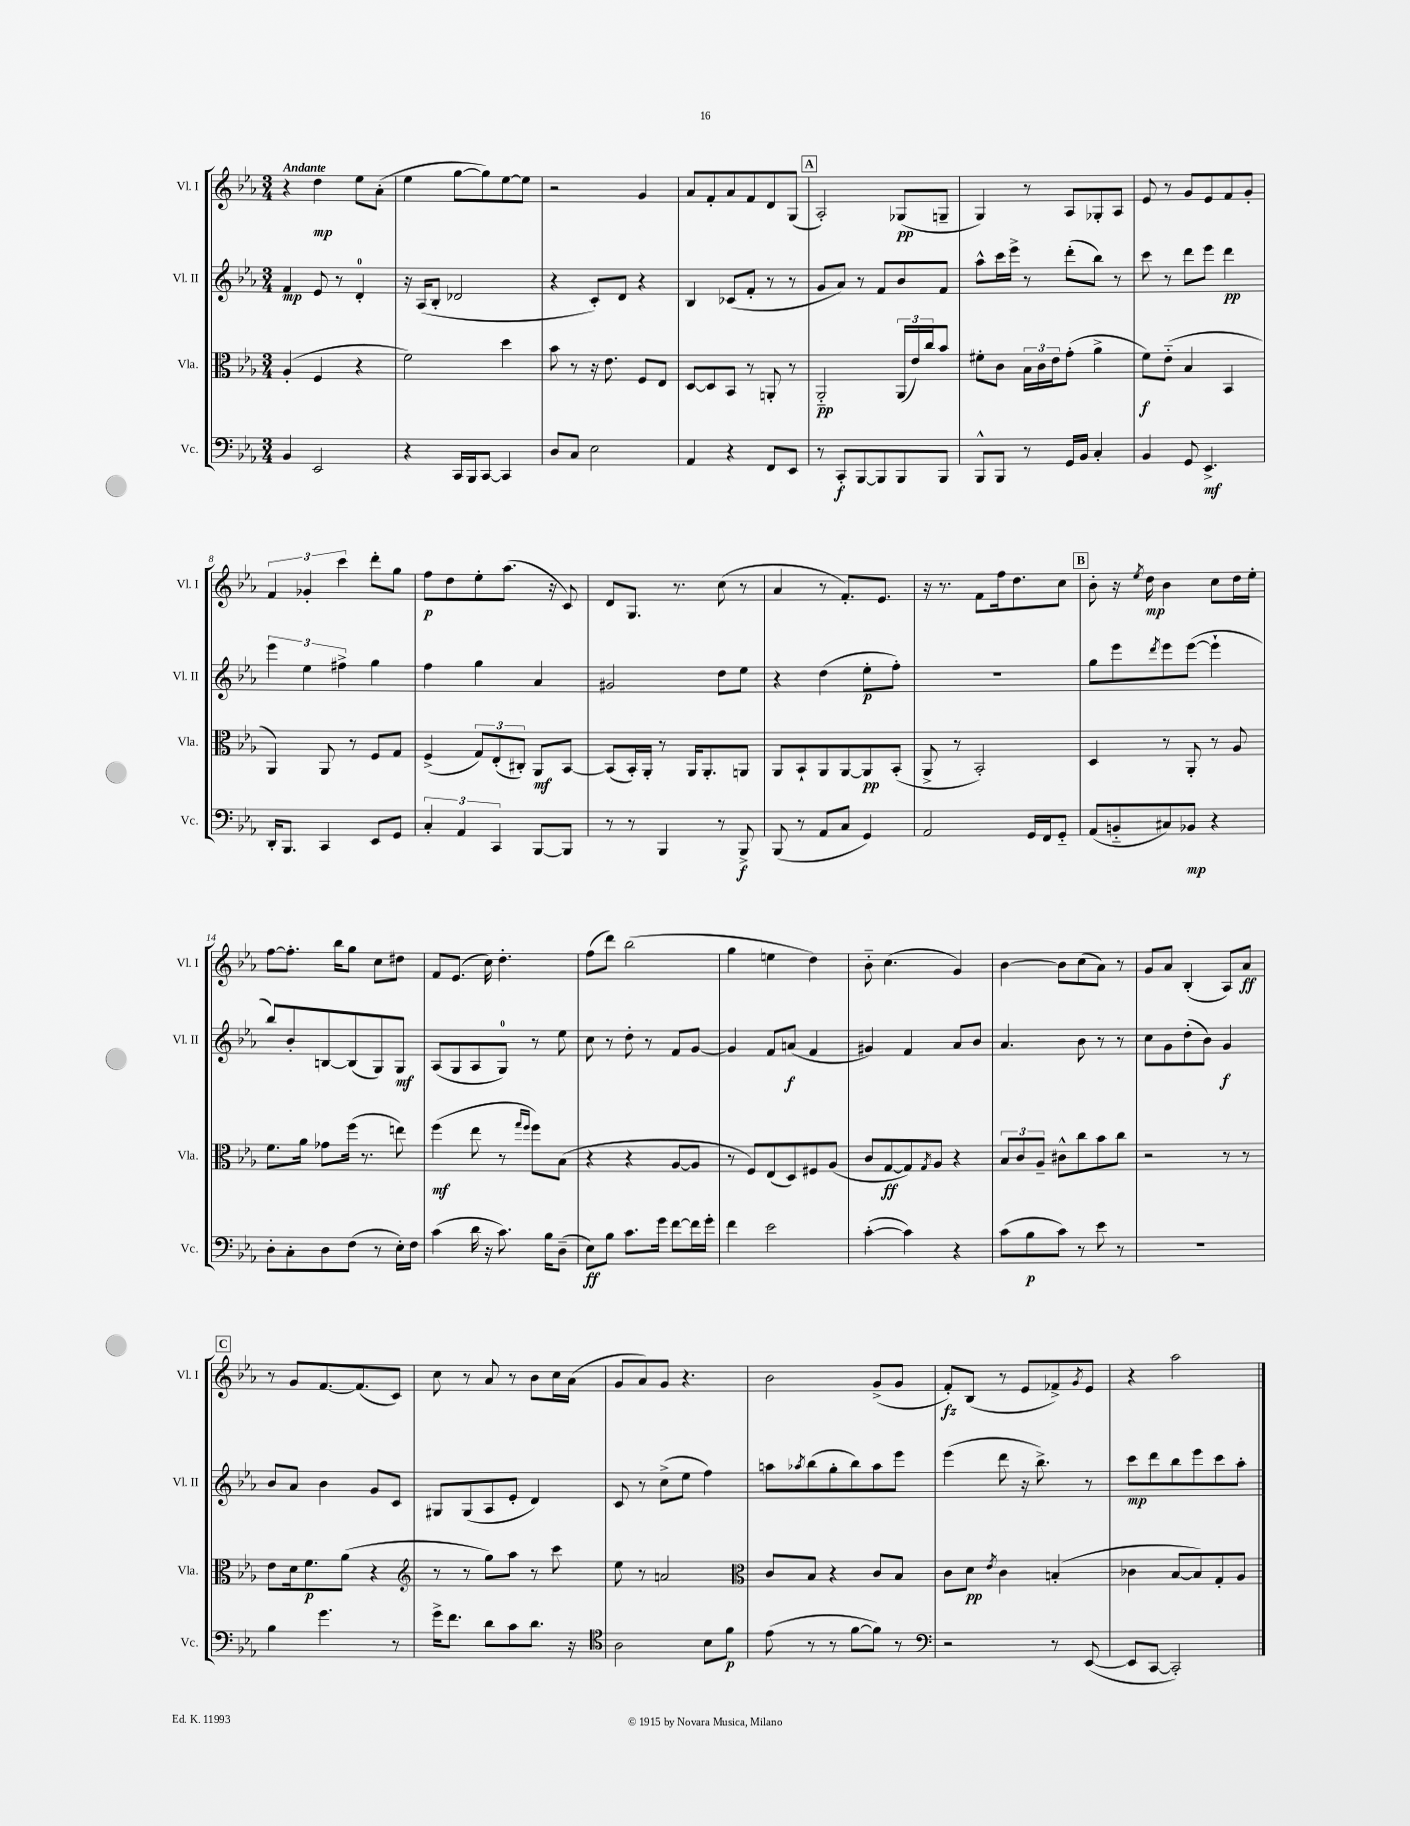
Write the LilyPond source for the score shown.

<<
\new StaffGroup <<
\new Staff = "s0" \with { instrumentName = "Vl. I" shortInstrumentName = "Vl. I" } {
    \clef treble \key ees \major \numericTimeSignature \time 3/4 \tempo "Andante"
    r4 d''4\mp ees''8 aes'8-.( |
    ees''4 g''8~ g''8) ees''8~ ees''8 |
    r2 g'4 |
    aes'8 f'8-. aes'8 f'8 d'8 g8( |
    \mark \markup { \box "A" } aes2-.) ges8\pp( g8-- |
    g4) r8 aes8 ges8-. aes8 |
    ees'8 r8 g'8 ees'8 f'8 g'8-. |
    \tuplet 3/2 { f'4 ges'4-. c'''4 } d'''8-. g''8 |
    f''8\p d''8 ees''8-. aes''8.( r16 c'8) |
    d'8 g8. r8. c''8( r8 |
    aes'4 r8 f'8.-.) ees'8. |
    r16 r8. f'8 f''16 d''8. c''8 |
    \mark \markup { \box "B" } bes'8-. r16 \acciaccatura { ees''8 } d''16\mp bes'4 c''8 d''16 ees''16-. |
    f''8~ f''8.-. bes''16 g''8 c''8 dis''8 |
    f'8 ees'8.( c''16) d''4.-. |
    f''8( d'''8) bes''2( |
    g''4 e''4 d''4) |
    bes'8-_ c''4.( g'4) |
    bes'4~ bes'8 c''8( aes'8) r8 |
    g'8 aes'8 bes4-.( aes8) aes'8\ff |
    \mark \markup { \box "C" } r8 g'8 f'8.~ f'8.( c'8) |
    c''8 r8 aes'8 r8 bes'8 c''16 aes'16( |
    g'8 aes'8) g'8 r4. |
    bes'2 g'8->( g'8 |
    f'8-.\fz) bes8( r8 ees'8 fes'8->) \acciaccatura { g'8 } ees'8 |
    r4 aes''2 \bar "|." |
}
\new Staff = "s1" \with { instrumentName = "Vl. II" shortInstrumentName = "Vl. II" } {
    \clef treble \key ees \major \numericTimeSignature \time 3/4
    f'4\mp ees'8 r8 d'4-0-. |
    r16 aes16( bes8-. des'2 |
    r4 c'8-.) d'8 r4 |
    bes4 ces'8( f'8-. r8 r8 |
    \mark \markup { \box "A" } g'8 aes'8) r8 f'8 bes'8 f'8 |
    aes''8-^ c'''16 ees'''16-> r8 d'''8-.( bes''8) r8 |
    c'''8 r8 d'''8 ees'''8 d'''4\pp |
    \tuplet 3/2 { ees'''4 ees''4 fis''4-> } g''4 |
    f''4 g''4 aes'4 |
    gis'2 d''8 ees''8 |
    r4 d''4( ees''8-.\p f''8-.) |
    R2. |
    \mark \markup { \box "B" } g''8 ees'''8 \acciaccatura { d'''8 } ees'''8 ees'''8~( ees'''4-! |
    bes''8) bes'8-. b8~ b8( g8) g8\mf |
    aes8( g8 aes8 g8-0) r8 ees''8 |
    c''8 r8 d''8-. r8 f'8 g'8~ |
    g'4 f'8 a'8\f( f'4 |
    gis'4) f'4 aes'8 bes'8 |
    aes'4. bes'8 r8 r8 |
    c''8 g'8 d''8-.( bes'8) g'4\f |
    \mark \markup { \box "C" } bes'8 aes'8 bes'4 g'8 c'8 |
    gis8 gis8( aes8 ees'8-. d'4) |
    c'8 r8 c''8->( ees''8 f''4) |
    a''8 \acciaccatura { aes''8 } bes''8( g''8-. bes''8) aes''8 ees'''8 |
    ees'''4( d'''8 r16 bes''8.->) r8 |
    c'''8\mp d'''8 bes''8 ees'''8 c'''8 aes''8-. \bar "|." |
}
\new Staff = "s2" \with { instrumentName = "Vla." shortInstrumentName = "Vla." } {
    \clef alto \key ees \major \numericTimeSignature \time 3/4
    aes4-.( f4 r4 |
    f'2) d''4 |
    bes'8 r8 r16 ees'8. f8 ees8 |
    d8~ d8 bes,8 r8 a,8-. r8 |
    \mark \markup { \box "A" } aes,2-_\pp \tuplet 3/2 { aes,16( ees'16) c''16 } bes'8 |
    fis'8-. c'8 \tuplet 3/2 { bes16 c'16 ees'16 } g'8-.( aes'4-> |
    f'8\f) ees'8-_( bes4 bes,4 |
    aes,4) aes,8 r8 f8 g8 |
    f4->( \tuplet 3/2 { g8) ees8-.( cis8-.) } aes,8\mf bes,8~ |
    bes,8( bes,16-.) aes,16-. r8 aes,16 aes,8.-. a,8 |
    aes,8 bes,8-! aes,8 aes,8~ aes,8\pp bes,8-.( |
    aes,8-> r8 bes,2-.) |
    \mark \markup { \box "B" } d4 r8 aes,8-. r8 aes8 |
    f'8. aes'16 ges'8 f''16( r8. e''8) |
    f''4\mf( ees''8 r8 \grace { g''16 f''16 } f''8) bes8( |
    r4 r4 aes8~ aes8 |
    r8 f8) ees8( d8) fis8 aes8( |
    c'8 g8~\ff g8) \acciaccatura { g8 } aes8 r4 |
    \tuplet 3/2 { bes8 c'8 aes8-- } cis'8-^ c''8 bes'8 c''8 |
    r2 r8 r8 |
    \mark \markup { \box "C" } ees'8 d'16 f'8.\p aes'8( r4 |
    \clef treble r8 r8 g''8) aes''8 r8 c'''8 |
    ees''8 r8 a'2 |
    \clef alto c'8 bes8 r4 c'8 bes8 |
    c'8 d'8\pp \acciaccatura { ees'8 } c'4 b4-.( |
    ces'4 bes8~ bes8) g8-. aes8 \bar "|." |
}
\new Staff = "s3" \with { instrumentName = "Vc." shortInstrumentName = "Vc." } {
    \clef bass \key ees \major \numericTimeSignature \time 3/4
    bes,4 ees,2 |
    r4 c,16 bes,,16 c,8~ c,4 |
    d8 c8 ees2 |
    aes,4 r4 f,8 ees,8 |
    \mark \markup { \box "A" } r8 c,8-.\f bes,,8~ bes,,8 bes,,8 bes,,8 |
    bes,,8-^ bes,,8 r8 g,16 bes,16 c4-. |
    bes,4 g,8 ees,4.->\mf |
    d,16-. bes,,8. c,4 ees,8 g,8 |
    \tuplet 3/2 { c4-. aes,4 c,4 } bes,,8~ bes,,8 |
    r8 r8 bes,,4 r8 bes,,8->\f |
    bes,,8( r8 aes,8 c8 g,4) |
    aes,2 g,16 f,16 g,8-_ |
    \mark \markup { \box "B" } aes,8( b,8-_ cis8) bes,8\mp r4 |
    d8-. c8-. d8 f8( r8 ees16-.) f16 |
    c'4( d'16 r16 c'8.) bes16 d8--( |
    ees8\ff) bes8 c'8. g'16 f'8~ f'16 g'16-. |
    f'4 ees'2 |
    c'4~-.( c'4) r4 |
    c'8( bes8\p c'8) r8 ees'8 r8 |
    R2. |
    \mark \markup { \box "C" } bes4 g'4. r8 |
    g'16-> f'8. d'8 c'8 d'8. r16 |
    \clef tenor aes2 bes8 f'8\p |
    ees'8( r8 r8 f'8~ f'8) r8 |
    \clef bass r2 r8 ees,8~( |
    ees,8 c,8~ c,2-.) \bar "|." |
}
>>
>>
